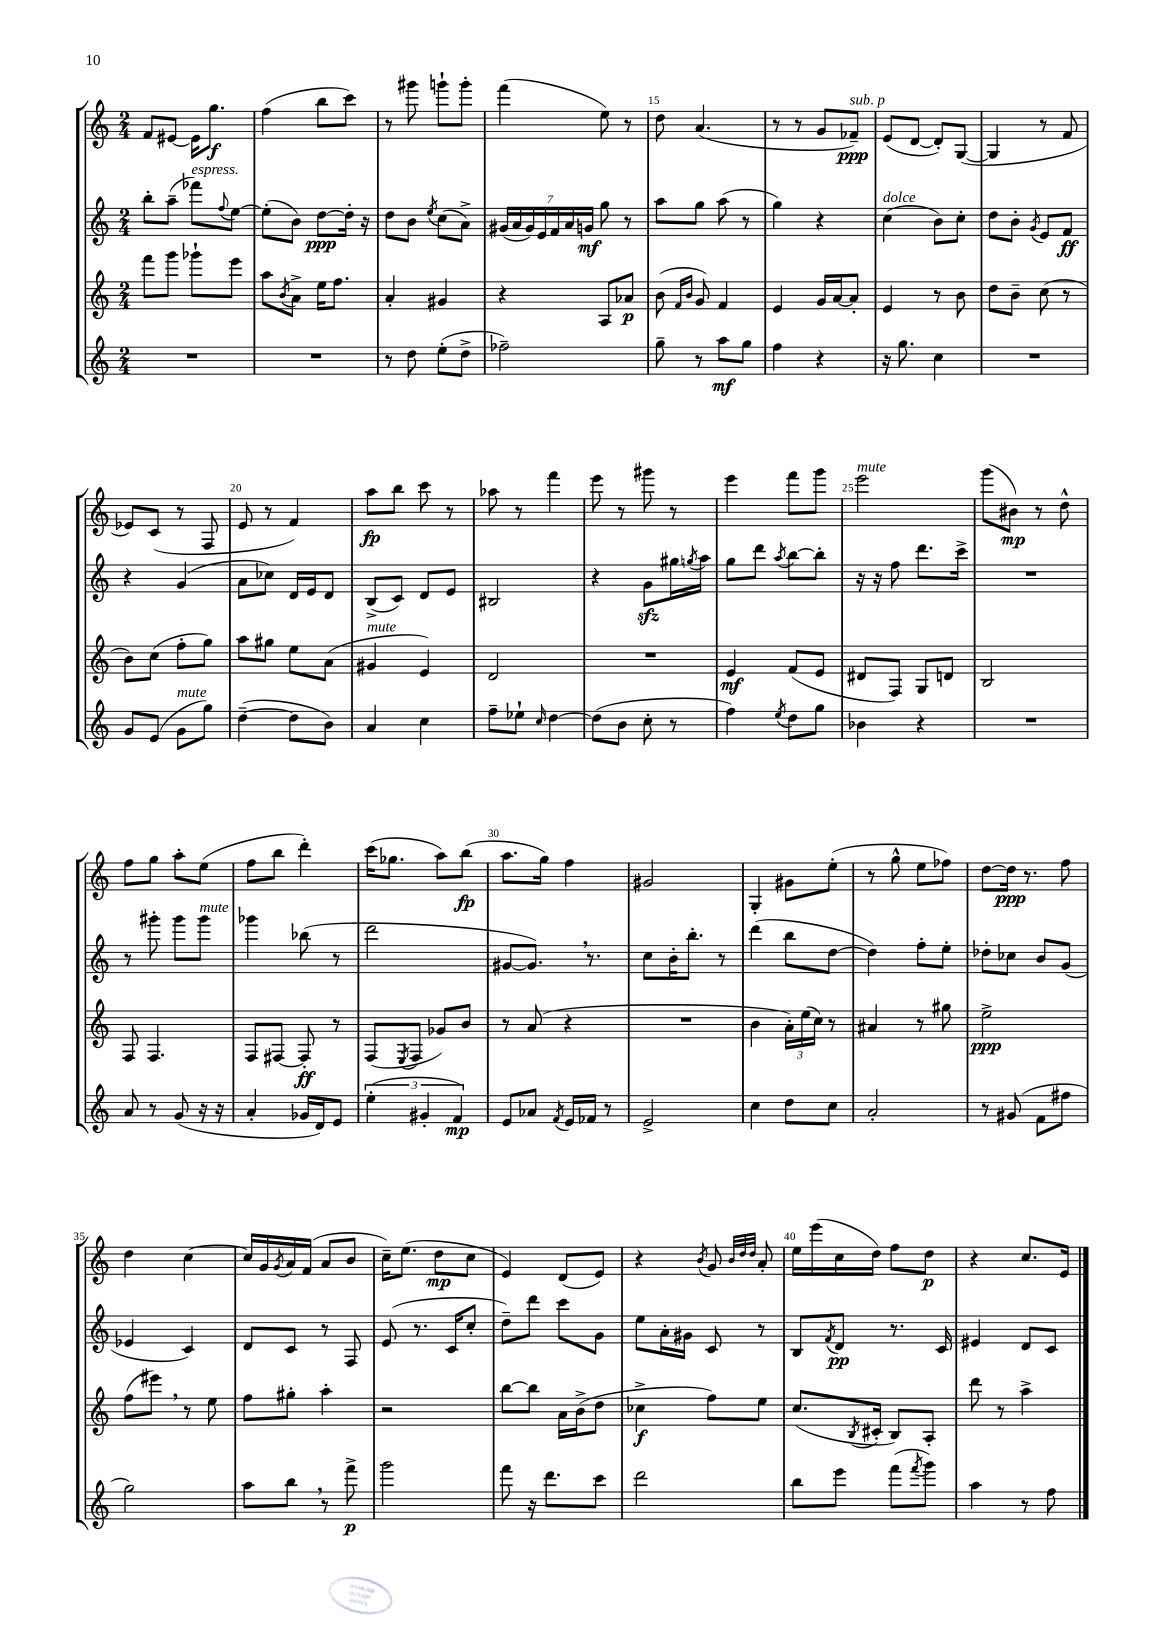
<<
\new StaffGroup <<
\new Staff = "s0" {
    \clef treble \key c \major \numericTimeSignature \time 2/4
    f'8 eis'8~ eis'16 g''8.\f |
    f''4( b''8 c'''8) |
    r8 gis'''8 g'''8-! g'''8-. |
    f'''4( e''8) r8 |
    d''8 a'4.( |
    r8 r8 g'8 fes'8--\ppp^\markup { \italic "sub. p" }) |
    e'8( d'8~ d'8-.) g8~( |
    g4 r8 f'8 |
    ees'8) c'8( r8 f8 |
    e'8 r8 f'4) |
    a''8\fp b''8 c'''8 r8 |
    aes''8 r8 f'''4 |
    e'''8 r8 gis'''8 r8 |
    e'''4 f'''8 g'''8 |
    e'''2^\markup { \italic "mute" } |
    g'''8( bis'8\mp) r8 d''8-^ |
    f''8 g''8 a''8-. e''8( |
    f''8 b''8 d'''4-.) |
    c'''16( ges''8. a''8) b''8\fp( |
    a''8. g''16) f''4 |
    gis'2 |
    g4-. gis'8 e''8-.( |
    r8 g''8-^ e''8 fes''8) |
    d''8~ d''16\ppp r8. f''8 |
    d''4 c''4~ |
    c''16 g'16 \acciaccatura { g'8 } a'16 f'16( a'8 b'8 |
    c''16--) e''8.( d''8\mp c''8 |
    e'4) d'8( e'8) |
    r4 \acciaccatura { b'8 } g'8 \grace { b'32 d''32 d''32 } a'8-. |
    e''16 e'''16( c''16 d''16) f''8 d''8\p |
    r4 c''8. e'16 \bar "|." |
}
\new Staff = "s1" {
    \clef treble \key c \major \numericTimeSignature \time 2/4
    b''8-. a''8--( fes'''8^\markup { \italic "espress." }) \appoggiatura { f''8 } e''8~ |
    e''8-.( b'8) d''8~\ppp d''16-. r16 |
    d''8 b'8 \acciaccatura { e''8 } c''8( a'8->) |
    \tuplet 7/4 { gis'16( a'16 gis'16) e'16 f'16 a'16 g'16\mf } g''8 r8 |
    a''8 g''8 a''8( r8 |
    g''4) r4 |
    c''4^\markup { \italic "dolce" }( b'8) c''8-. |
    d''8 b'8-. \acciaccatura { g'8 } e'8 f'8\ff |
    r4 g'4( |
    a'8 ces''8) d'16 e'16 d'8 |
    b8->( c'8) d'8 e'8 |
    bis2 |
    r4 g'8\sfz gis''16 \acciaccatura { g''8 } a''16 |
    g''8 d'''8 \acciaccatura { a''8 } b''8~ b''8-. |
    r16 r16 f''8 d'''8. c'''16-> |
    R2 |
    r8 gis'''8-. gis'''8 gis'''8^\markup { \italic "mute" } |
    ges'''4 bes''8( r8 |
    d'''2 |
    gis'8~ gis'8.) \breathe r8. |
    c''8 b'16-. b''8.-. r8 |
    d'''4( b''8 d''8~ |
    d''4) f''8-. e''8-. |
    des''8-. ces''8 b'8 g'8( |
    ees'4 c'4) |
    d'8 c'8 r8 f8 |
    e'8( r8. c'16 c''8-. |
    d''8--) d'''8 c'''8 g'8 |
    e''8 a'16-. gis'16 c'8 r8 |
    b8 \acciaccatura { f'8 } d'8\pp r8. c'16 |
    eis'4 d'8 c'8 \bar "|." |
}
\new Staff = "s2" {
    \clef treble \key c \major \numericTimeSignature \time 2/4
    f'''8 g'''8 ges'''8-! e'''8 |
    a''8 \acciaccatura { b'8 } a'8-> e''16 f''8. |
    a'4-. gis'4 |
    r4 a8 aes'8\p |
    b'8( \grace { f'16 b'16 } g'8) f'4 |
    e'4 g'16 a'16~ a'8-. |
    e'4 r8 b'8 |
    d''8 b'8-- c''8( r8 |
    b'8) c''8( f''8-. g''8) |
    a''8 gis''8 e''8 a'8( |
    gis'4^\markup { \italic "mute" } e'4) |
    d'2 |
    R2 |
    e'4\mf f'8( e'8 |
    dis'8 f8) g8 d'8 |
    b2 |
    f8 f4. |
    f8 fis8~ fis8-.\ff r8 |
    f8( \acciaccatura { e8 } f8 ges'8) b'8 |
    r8 a'8( r4 |
    R2 |
    b'4 \tuplet 3/2 { a'16-.) e''16( c''16) } r8 |
    ais'4 r8 gis''8 |
    e''2->\ppp |
    f''8( eis'''8) \breathe r8 e''8 |
    f''8 gis''8-. a''4-. |
    r2 |
    b''8~ b''8 a'16 b'16->( d''8 |
    ces''4->\f f''8) e''8 |
    c''8.( \acciaccatura { b8 } cis'16-. b8) a8-. |
    d'''8 r8 a''4-> \bar "|." |
}
\new Staff = "s3" {
    \clef treble \key c \major \numericTimeSignature \time 2/4
    R2 |
    R2 |
    r8 d''8 e''8-.( d''8-> |
    fes''2--) |
    g''8-- r8 a''8\mf g''8 |
    f''4 r4 |
    r16 g''8. c''4 |
    R2 |
    g'8 e'8( g'8^\markup { \italic "mute" } g''8) |
    d''4~--( d''8 b'8) |
    a'4 c''4 |
    f''8-- ees''8-! \grace { c''16 } d''4~ |
    d''8( b'8 c''8-. r8 |
    f''4) \acciaccatura { e''8 } d''8 g''8 |
    bes'4 r4 |
    R2 |
    a'8 r8 g'8( r16 r16 |
    a'4-. ges'16 d'16) e'8 |
    \tuplet 3/2 { e''4-.( gis'4-. f'4\mp) } |
    e'8 aes'8 \acciaccatura { f'8 } e'16 fes'16 r8 |
    e'2-> |
    c''4 d''8 c''8 |
    a'2-. |
    r8 gis'8( f'8 fis''8 |
    g''2) |
    a''8 b''8 \breathe r8 f'''8->\p |
    g'''2 |
    f'''8 r16 d'''8. c'''8 |
    d'''2 |
    b''8 e'''8 f'''8( \acciaccatura { f'''8 } g'''8) |
    a''4 r8 f''8 \bar "|." |
}
>>
>>
\layout { \context { \Score currentBarNumber = #11 \override BarNumber.break-visibility = ##(#f #t #t) barNumberVisibility = #(every-nth-bar-number-visible 5) } }
